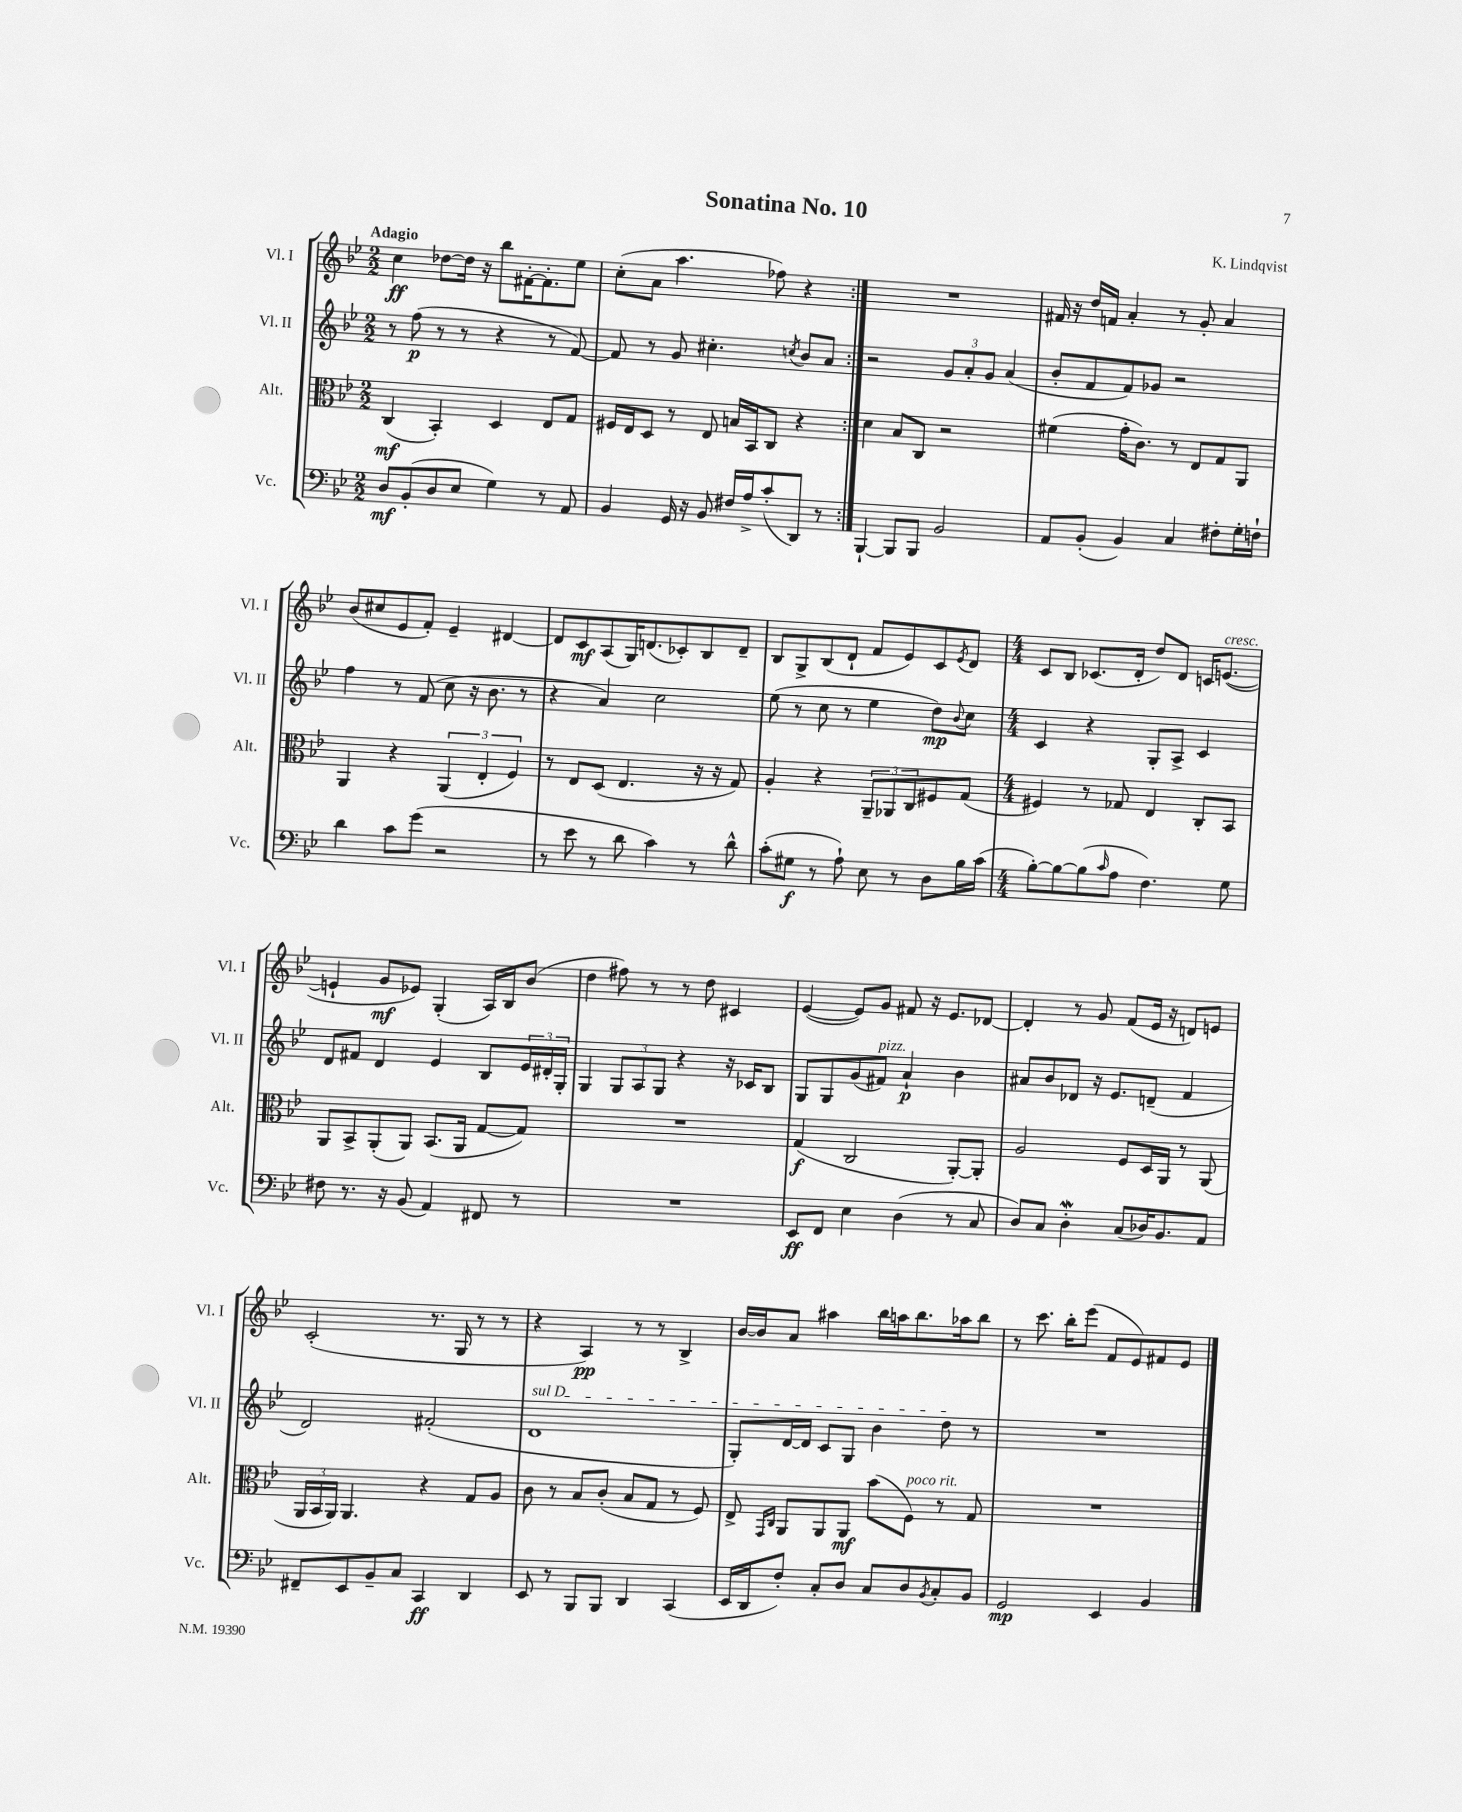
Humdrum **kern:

**kern	**kern	**kern	**kern
*staff4	*staff3	*staff2	*staff1
*clefF4	*clefC3	*clefG2	*clefG2
*k[b-e-]	*k[b-e-]	*k[b-e-]	*k[b-e-]
*M2/2	*M2/2	*M2/2	*M2/2
8D/L	(4C/	8r	4cc\
(8BB-'/	.	(8ff\	.
8D/	4BB-'/)	8r	[8dd-\L
8E-/J	.	8r	16dd-\]Jk
.	.	.	16r
4G\)	4D/	4r	8bb-\L
.	.	.	[16f#'\K
.	.	.	8.f#'\]
8r	8E-/L	8r	.
8AA/	8G/J	[8f/)	8ee-\J
=	=	=	=
4BB-/	16F#/LL	8f/]	(8cc'\L
.	16E-/J	.	.
.	8D/J	8r	8a\J
16GG/	8r	8g/	4.aa\
16r	.	.	.
8BB-/	8E-/	4.cc#'\	.
16F#/LL	16B/LL	.	.
16A^/J	16BB-/J	.	.
(8c'/	8C/J	.	8ff-\)
.	.	8qcc/	.
8DD/J)	4r	8b-/L	4r
8r	.	8a/J	.
=:|!	=:|!	=:|!	=:|!
[4BBB-`/	4d\	2r	1r
8BBB-/]L	8B-/L	.	.
8BBB-/J	8C/J	.	.
2BB-/	2r	12g/L	.
.	.	12a'/	.
.	.	12g/J	.
.	.	(4a/	.
=	=	=	=
8AA/L	(4f#\	8b-'/L	16f#/
.	.	.	16r
(8BB-'/J	.	8f/	16dd/LL
.	.	.	16f/JJ
4BB-/)	16g'\LK	8f/)	4a'/
.	8.c\J)	.	.
.	.	8g-/J	.
4C/	8r	2r	8r
.	8E-/L	.	8g'/
8F#'\L	8G/	.	4a/
16G'\L	8AA/J	.	.
16F`\JJ	.	.	.
=	=	=	=
4d\	4AA/	4ff\	(8b-/L
.	.	.	8cc#/
8c\L	4r	8r	8e-/
(8g\J	.	(8f/	8f'/J)
2r	(6AA/	8cc\	4e-~/
.	.	16r	.
.	6E-'/	.	.
.	.	8.b-\	.
.	.	.	[4d#/
.	6F/)	.	.
.	.	8r	.
=	=	=	=
8r	8r	4r	8d#/]L
8e-\	8E-/L	.	8c/
8r	(8D/J	4a/)	(8A/
8d\	4.E-/	.	16G/K)
.	.	.	(8.d/
4c\)	.	2cc\	.
.	.	.	8c-'/)
8r	16r	.	8B-/
.	16r	.	.
8d^^\	8G/)	.	8d~/J
=	=	=	=
(8c'\L	4A'/	(8ee-\	8B-/L
8G#\J	.	8r	8G^/
8r	4r	8cc\	(8B-/
8A`\)	.	8r	8d`/J
8E-\	12AA~/L	4ee-\	8f/L
.	12AA-/	.	.
8r	.	.	8e-/)
.	12C/	.	.
8D\L	8F#/	8dd\L)	8c/
.	.	8qqb-/	8qe-/
16B-\L	(8G/J	8cc\J	8d/J
(16c\JJ	.	.	.
=	=	=	=
*M4/4	*M4/4	*M4/4	*M4/4
[8B-'\L)	4F#/)	4c/	8c/L
8B-\_	.	.	8B-/J
(8B-\]	8r	4r	(8.c-/L
16qqc/	.	.	.
8A\J	8G-/	.	.
.	.	.	16d'/Jk
4.F\)	4E-/	8G'/L	8dd/L)
.	.	8A^/J	8d/J
.	8C'/L	4c/	16c/LK
.	.	.	([8.e/J
8G\	8BB-/J	.	.
=	=	=	=
8F#\	8AA/L	8d/L	4e`/]
8.r	8BB-^/	8f#/J	.
.	(8AA'/	4d/	8g/L
16r	.	.	.
(8BB-/	8AA/J)	.	8e-/J)
4AA/)	(8.BB-/L	4e-/	(4G'/
.	16AA/Jk	.	.
8FF#/	[8G/L	8B-/L	16A/LL)
.	.	.	16B-/J
8r	8G/]J)	24e-/L	(8b-/J
.	.	24d#'/	.
.	.	24G'/JJ	.
=	=	=	=
1r	1r	4G/	4dd\
.	.	12G/L	8ff#\)
.	.	12A/	.
.	.	.	8r
.	.	12G/J	.
.	.	4r	8r
.	.	.	8dd\
.	.	16r	4c#/
.	.	16c-/LK	.
.	.	8B-/J	.
=	=	=	=
8EE-/L	(4G/	8G/L	([4e-/
8FF/J	.	8G/	.
4E-\	2C/	(8g/	8e-/]L)
.	.	8f#/J)	8g/J
(4D\	.	4a`/	8f#/
.	.	.	16r
.	.	.	8.e-/L
8r	[8AA'/L)	4b-\	.
8C/	8AA'/]J	.	[8d-/J
=	=	=	=
8D/L)	2A/	8a#/L	4d-'/]
8C/J	.	8b-/	.
4D'\	.	8d-/J	8r
.	.	16r	8g/
.	.	8.e-/L	.
(8C/L	8F/L	.	(8f/L
16D-/K)	16D/L	(8d~/J	16e-/Jk
8.BB-/	16AA/JJ	.	16r
.	8r	4f/	8d/L)
8AA/J	(8AA/	.	8e/J
=	=	=	=
8FF#~/L	24AA/LL	2d/)	(2c'/
.	24BB-/	.	.
.	24AA/JJ)	.	.
8EE-/	4.AA/	.	.
8BB-~/	.	.	.
8C/J	.	.	.
4CC/	4r	(2f#'/	8.r
.	.	.	16G/
4DD/	8G/L	.	8r
.	8A/J	.	8r
=	=	=	=
8EE-/	8c\	1d	4r
8r	8r	.	.
8BBB-/L	8B-/L	.	4A/)
8BBB-/J	(8c'/J	.	.
4DD/	8B-/L	.	8r
.	8G/J	.	8r
(4CC/	8r	.	4B-^/
.	8F/)	.	.
=	=	=	=
16EE-/LL	8E-^/	8G'/L)	[16b-/LL
16DD/J	.	.	16b-/]J
.	16qqGG/LL	.	.
.	16qqC/JJ	.	.
8F'/J)	8AA/L	[16d/L	8a/J
.	.	16d/]JJ	.
8C'/L	8AA/	8c/L	4aa#\
8D/J	8AA/J	8G/J	.
8C/L	(8b-\L	4b-\	16bb-\LL
.	.	.	16aa\J
8D/	8F\J)	.	8.bb-\
8qBB-/	.	.	.
8C'/	8r	8dd\	.
.	.	.	16aa-\k
8BB-/J	8G/	8r	8bb-\J
=	=	=	=
2GG/	1r	1r	8r
.	.	.	8.ccc\
.	.	.	16bb-'\LK
.	.	.	(8eee-\J
4EE-/	.	.	8f/L
.	.	.	8e-/)
4BB-/	.	.	8f#/
.	.	.	8e-/J
==	==	==	==
*-	*-	*-	*-
